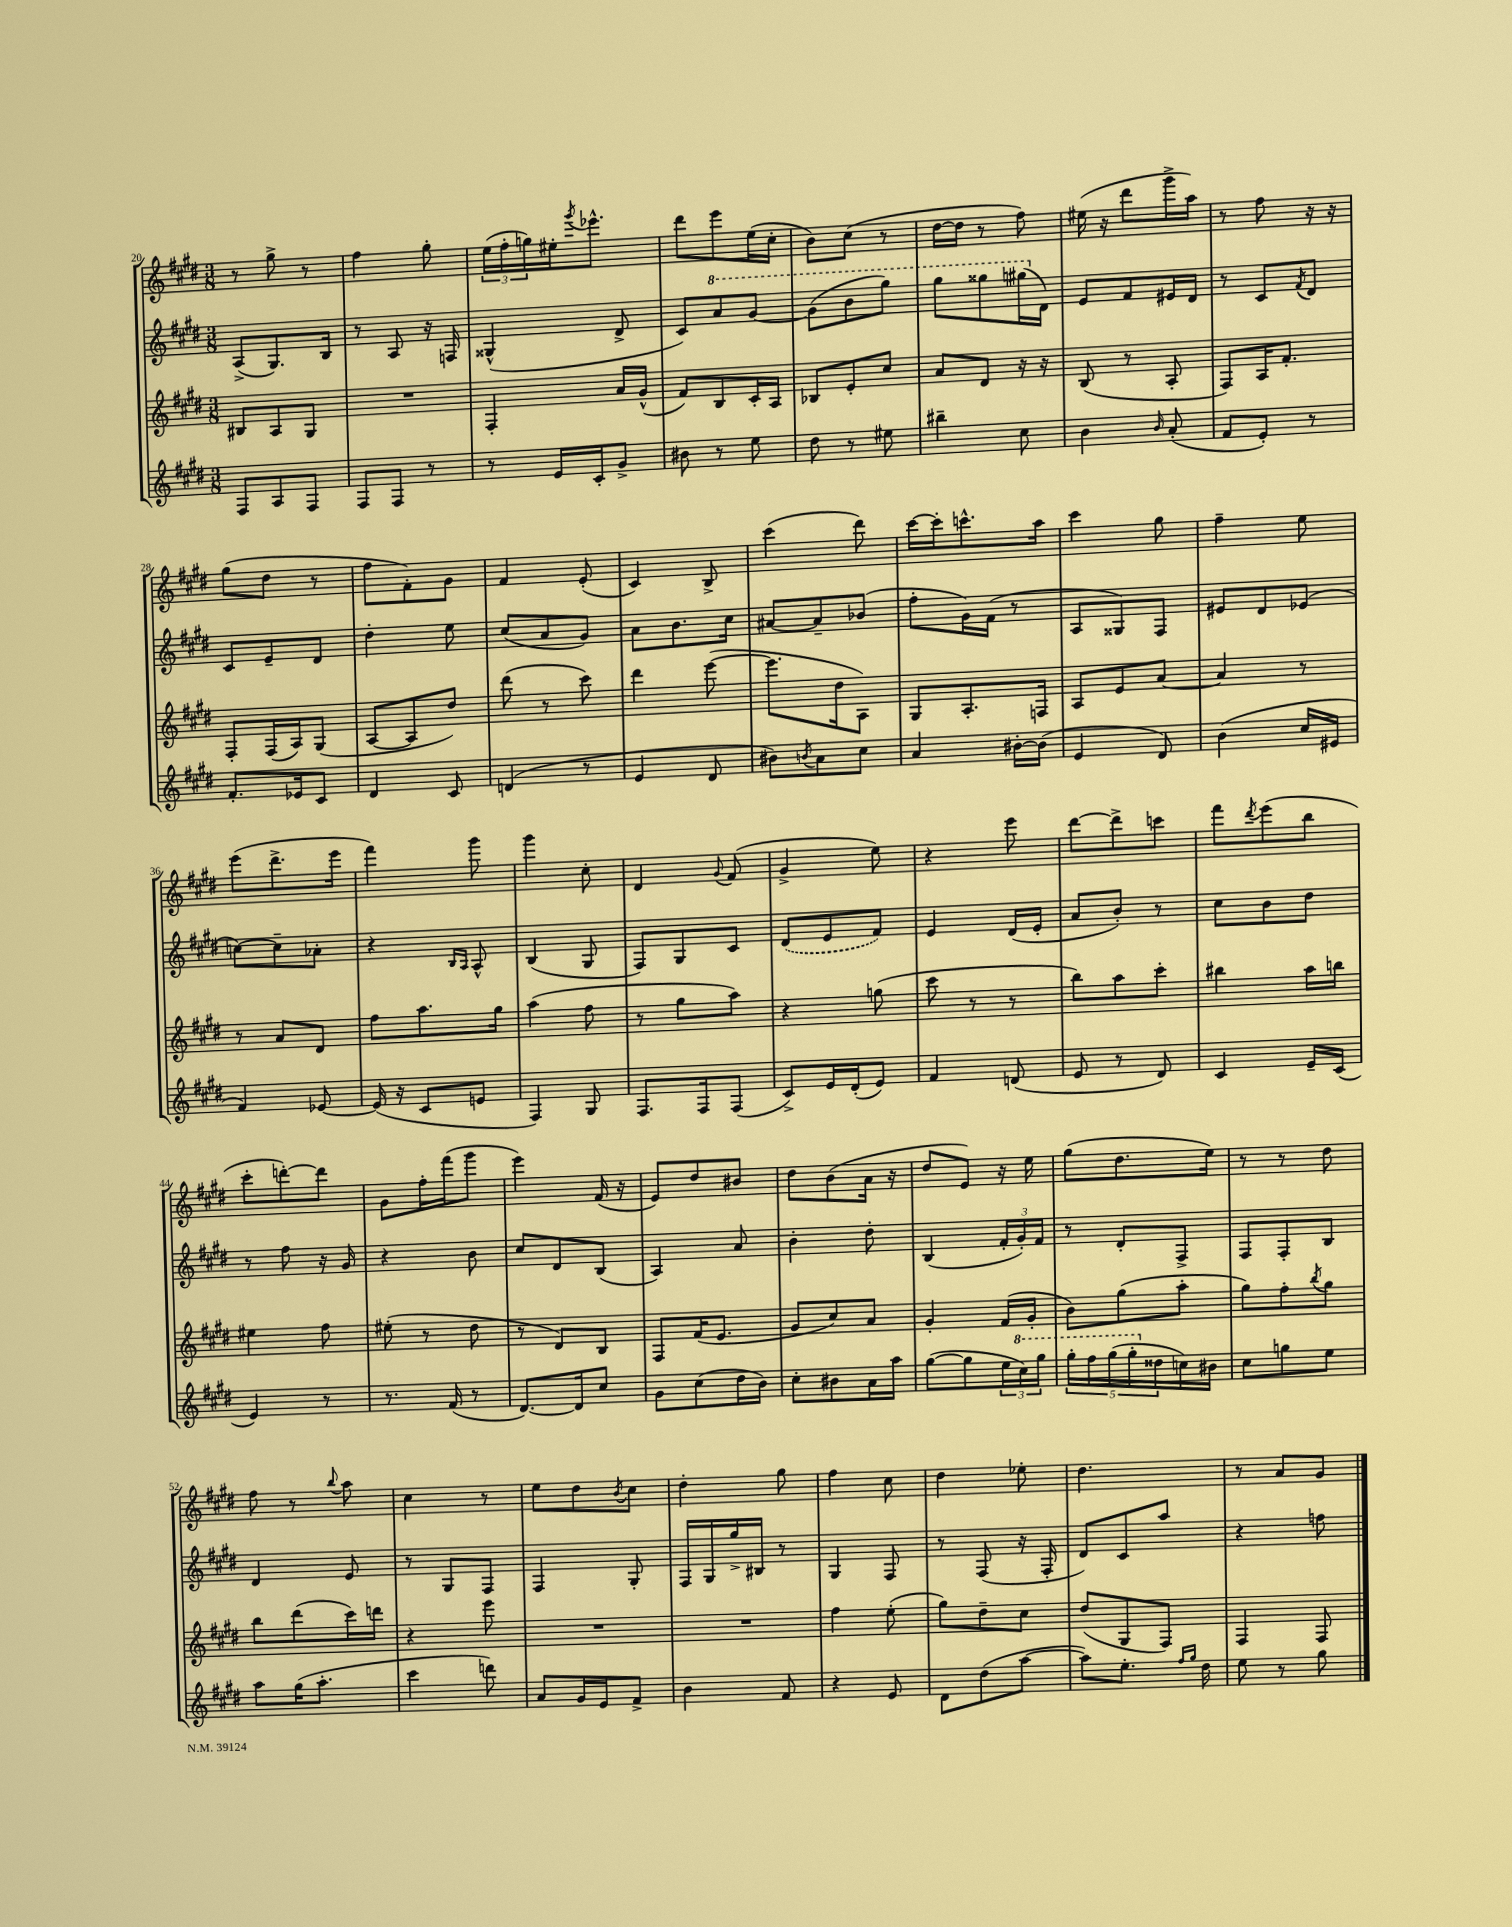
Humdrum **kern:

**kern	**kern	**kern	**kern
*part4	*part3	*part2	*part1
*staff4	*staff3	*staff2	*staff1
*clefG2	*clefG2	*clefG2	*clefG2
*k[f#c#g#d#]	*k[f#c#g#d#]	*k[f#c#g#d#]	*k[f#c#g#d#]
*M3/8	*M3/8	*M3/8	*M3/8
=20	=20	=20	=20
8F#/L	8B#X/L	(8A^/L	8r
8A/	8A/	8.G#/)	8gg#^\
8F#/J	8G#/J	.	8r
.	.	16B/Jk	.
=21	=21	=21	=21
8F#/L	4.r	8r	4ff#\
8F#/J	.	8A/	.
8r	.	16r	8gg#'\
.	.	16Fn/	.
=22	=22	=22	=22
8r	4F#'/	(4G##X^^/	(24ee\LL
.	.	.	24ff#'\
.	.	.	24ggn\)
16e/LL	.	.	16ee#X'\J
.	.	.	8qggg#/
16c#'/J	.	.	8.eee-X^^\J
8g#^/J	16a/LL	8d#^/	.
.	(16g#^^/JJ	.	.
=23	=23	=23	=23
8b#X\	8f#/L)	8c#/L)	8ddd#\L
*	*	*8va	*
8r	8B/	8aa/	8eee\
8ee\	16c#'/L	[8gg#/J	(16ee\L
.	16A/JJ	.	16cc#'\JJ
=24	=24	=24	=24
8dd#\	8B-X/L	(8gg#\L]	8b\L)
8r	8e'/	8bb\	(8cc#\J
8ee#X\	8cc#/J	8ggg#\J)	8r
=25	=25	=25	=25
4bb#X~\	8a/L	8ggg#\L	[16dd#\LL
.	.	.	16dd#\JJ]
.	8d#/J	8ggg##X\	8r
8cc#\	16r	(16ggg#X\L	8ff#\)
*	*	*X8va	*
.	16r	16d#\JJ)	.
=26	=26	=26	=26
4b\	(8B/	8e/L	(16ee#X\
.	.	.	16r
.	8r	8f#/	8ddd#\L
16qqb/	.	.	.
(8a'/	8A'/	16e#X/L	16ggg#^\L
.	.	16d#/JJ	16aa\JJ)
=27	=27	=27	=27
8f#/L	8F#/L)	8r	8r
8e'/J)	16A/K	8c#/L	8ff#\
.	8.f#'/J	.	.
.	.	8qf#/	.
8r	.	8d#/J	16r
.	.	.	16r
!!LO:LB:g=z
=28	=28	=28	=28
8.f#'/L	8F#'/L	8c#/L	(8gg#\L
.	(16F#/L	8e~/	8dd#\J
16e-X/k	16A/J)	.	.
8c#/J	(8G#/J	8d#/J	8r
=29	=29	=29	=29
4d#/	[8A/L	4dd#'\	8ff#\L
.	8A/]	.	8f#'\)
8c#/	8dd#/J)	8ee\	8g#\J
=30	=30	=30	=30
(4dn/	(8ddd#\	(8cc#/L	4f#/
.	8r	8a/	.
8r	8ccc#\)	8g#/J)	(8e'/
=31	=31	=31	=31
4e/	4ddd#\	8a\L	4c#/)
.	.	8.b\	.
8d#/	([8eee\	.	8B^/
.	.	16cc#\Jk	.
=32	=32	=32	=32
8b#X\L)	8.eee\L]	[8a#X/L	(4ccc#\
8qbn/	.	.	.
8a\	.	8a#~/]	.
.	16dd#\k	.	.
8cc#\J	8A\J)	(8b-X/J	8ddd#\)
=33	=33	=33	=33
4a/	8G#/L	8ff#'\L	[16ccc#\LL
.	.	.	16ccc#'\J]
.	8.A'/	16g#\L)	8.cccn^^\
.	.	(16f#\JJ	.
[16b#X'\LL	.	8r	.
(16b#\JJ]	16Fn/Jk	.	16aa\Jk
=34	=34	=34	=34
4e/	8A/L	8A/L	4ccc#\
.	8e/	8G##X/)	.
8d#/)	[8a/J	8F#/J	8gg#\
=35	=35	=35	=35
(4b\	4a/]	8e#X/L	4ff#~\
.	.	8d#/	.
16cc#/LL	8r	(8e-X/J	8ee\
16e#X/JJ	.	.	.
!!LO:LB:g=z
=36	=36	=36	=36
4f#/)	8r	[8ccn\L)	(8eee\L
.	8a/L	8cc~\]	8.ddd#^\
[8e-X/	8d#/J	8a-X'\J	.
.	.	.	16eee\Jk
=37	=37	=37	=37
(16e-/]	8ff#\L	4r	4fff#\)
16r	.	.	.
8c#/L	8.aa\	.	.
.	.	16qqB/LL	.
.	.	16qqA/JJ	.
8en/J	.	8A^^/	8ggg#\
.	16gg#\Jk	.	.
=38	=38	=38	=38
4F#/)	(4aa\	(4B/	4ggg#\
8G#/	8ff#\	8G#/	8cc#'\
=39	=39	=39	=39
8.F#/L	8r	8F#/L)	4d#/
.	8gg#\L	8G#/	.
16F#/k	.	.	.
.	.	.	8qqg#/
(8F#/J	8aa\J)	8c#/J	(8f#/
=40	=40	=40	=40
8c#^/L)	4r	(8d#/L	4g#^/
16e/L	.	8e/	.
(16d#'/J	.	.	.
8e/J)	(8ggn\	8f#/J)	8ee\)
=41	=41	=41	=41
4f#/	8ccc#\	4e/	4r
.	8r	.	.
(8dn/	8r	(16d#/LL	8eee\
.	.	16e'/JJ	.
=42	=42	=42	=42
8e/	8bb\L)	8a/L	[8ddd#\L
8r	8aa\	8b'/J)	8ddd#^\]
8d#/)	8ccc#'\J	8r	8cccn\J
=43	=43	=43	=43
4c#/	4bb#X\	8cc#\L	8fff#\L
.	.	.	8qddd#/
.	.	8b\	(8eee\
16e~/LL	16aa\LL	8dd#\J	8bb\J
(16c#/JJ	16bbn\JJ	.	.
!!LO:LB:g=z
=44	=44	=44	=44
4e/)	4ee#X\	8r	8ccc#'\L
.	.	8ff#\	[8dddn'\)
8r	8ff#\	16r	8ddd\J]
.	.	16g#/	.
=45	=45	=45	=45
8.r	(8ee#X'\	4r	8g#\L
.	8r	.	16ff#'\L
(16f#/	.	.	(16fff#\J
8r	8dd#\	8b\	8ggg#\J
=46	=46	=46	=46
[8.d#/L)	8r	8cc#/L	4eee\)
.	8d#/L)	8d#/	.
16d#/k]	.	.	.
8cc#/J	8B/J	(8B/J	(16f#/
.	.	.	16r
=47	=47	=47	=47
8g#\L	8F#/L	4A/)	8e/L)
(8cc#\	(16f#/K	.	8dd#/
.	8.e/J	.	.
16dd#\L	.	8a/	8b#X/J
16b\JJ)	.	.	.
=48	=48	=48	=48
8cc#'\L	8g#/L	4b'\	8dd#\L
8b#X\	8cc#/)	.	(8b\
16a\L	8a/J	8dd#'\	16a\Jk
16aa\JJ	.	.	16r
=49	=49	=49	=49
([8gg#\L	4g#'/	(4B/	8dd#/L
8gg#\]	.	.	8e/J)
24ee\L	(16f#/LL	24f#'/LL	16r
*8va	*	*	*
24ccc#\)	.	24g#'/)	.
.	16g#'/JJ	.	16ee\
24ggg#\JJ	.	24f#/JJ	.
=50	=50	=50	=50
20ggg#'\LL	8b\L)	8r	(8gg#\L
20fff#\	.	.	.
(20ggg#\	.	.	.
.	(8gg#\	8d#'/L	8.dd#\
20ggg#'\	.	.	.
*X8va	*	*	*
20dd##X\	.	.	.
16ccn\)	8aa'\J	8F#^/J	.
16b#X\JJ	.	.	16ee\Jk)
=51	=51	=51	=51
8cc#\L	8gg#\L)	8F#/L	8r
8ggn\	8ff#'\	8F#'/	8r
.	8qbb/	.	.
8ee\J	8gg#\J	8B/J	8dd#\
!!LO:LB:g=z
=52	=52	=52	=52
8aa\L	8bb\L	4d#/	8ff#\
(16gg#\K	(8ddd#\	.	8r
8.aa'\J	.	.	.
.	.	.	8qqbb/
.	16ccc#\L)	8e/	8aa\
.	16dddn\JJ	.	.
=53	=53	=53	=53
4ccc#\	4r	8r	4cc#\
.	.	8G#/L	.
8dddn\)	8eee\	8F#/J	8r
=54	=54	=54	=54
8a/L	4.r	4F#/	8ee\L
16g#/L	.	.	8dd#\
16e/J	.	.	.
.	.	.	8qb/
8f#^/J	.	8G#'/	8cc#\J
=55	=55	=55	=55
4b\	4.r	16F#/LL	4dd#'\
.	.	16G#/	.
.	.	16gg#^/	.
.	.	16B#X/JJ	.
8f#/	.	8r	8gg#\
=56	=56	=56	=56
4r	4ff#\	4G#/	4ff#\
8e/	(8ee'\	8F#/	8cc#\
=57	=57	=57	=57
8d#\L	8gg#\L)	8r	4dd#\
(8dd#\	8dd#~\	(8F#/	.
[8aa\J	8cc#\J	16r	8ee-X'\
.	.	16F#'/	.
=58	=58	=58	=58
8aa\L])	(8dd#/L	8d#/L)	4.dd#\
8.ee'\J	8G#/	8c#/	.
.	8F#/J)	8aa/J	.
16qqff#/LL	.	.	.
16qqgg#/JJ	.	.	.
16dd#\	.	.	.
=59	=59	=59	=59
8ee\	4F#/	4r	8r
8r	.	.	8a/L
8gg#\	8F#/	8ffn\	8g#/J
==	==	==	==
*-	*-	*-	*-
